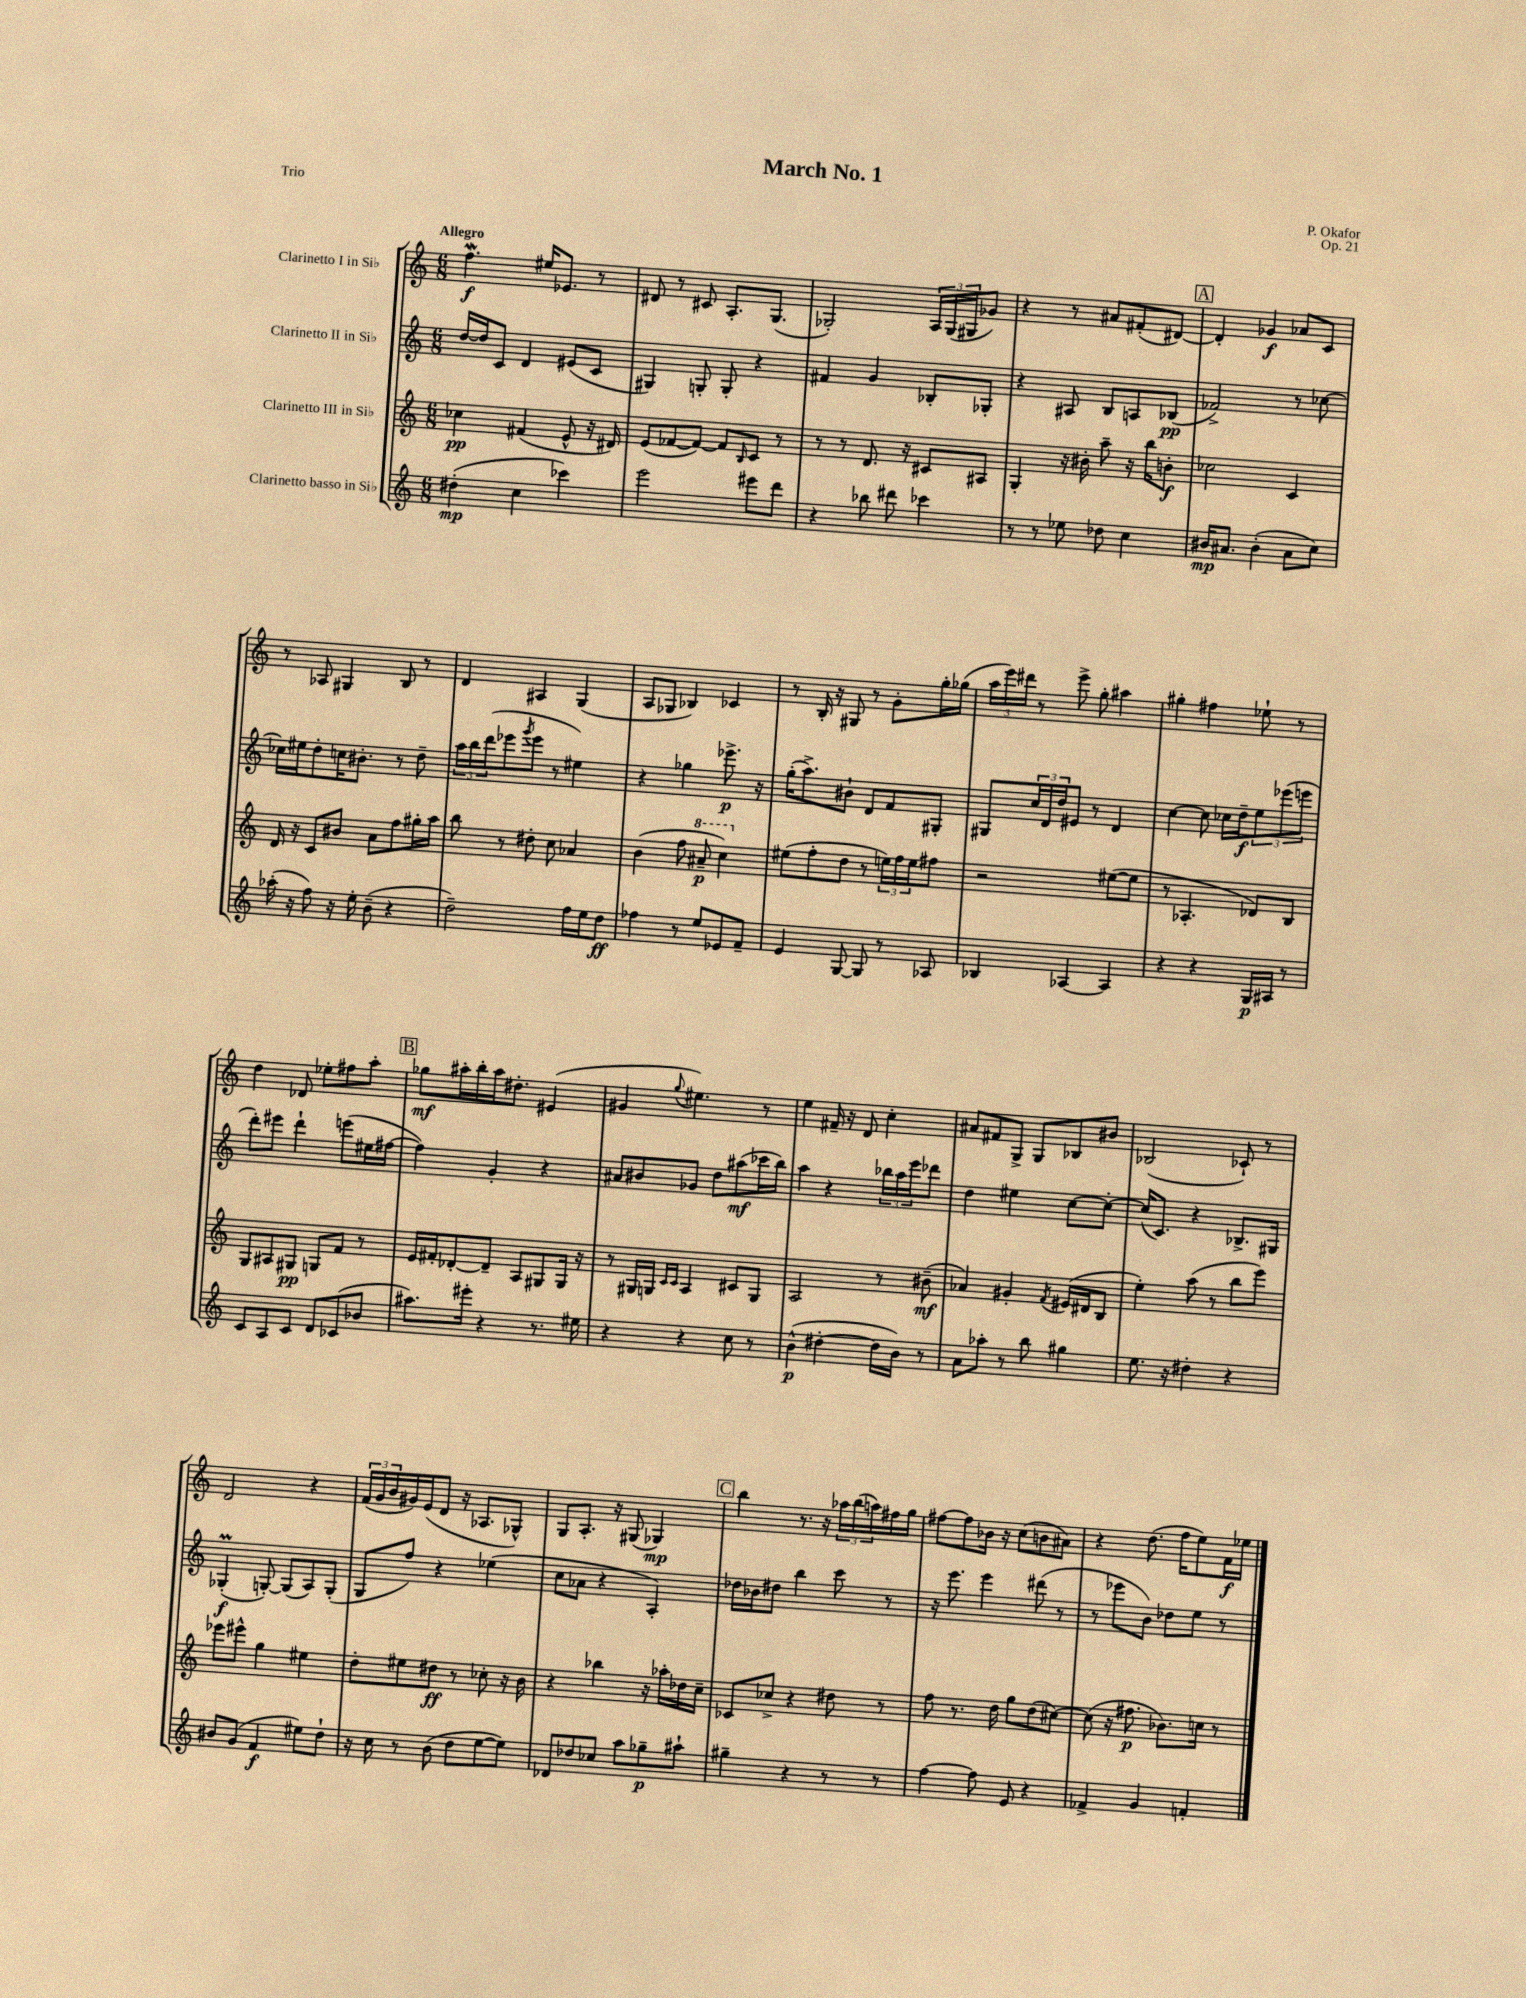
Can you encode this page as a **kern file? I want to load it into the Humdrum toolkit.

**kern	**kern	**kern	**kern
*staff4	*staff3	*staff2	*staff1
*clefG2	*clefG2	*clefG2	*clefG2
*k[]	*k[]	*k[]	*k[]
*M6/8	*M6/8	*M6/8	*M6/8
(4dd#'\	4cc-\	[16dd/LL	4.ff\
.	.	16dd/]J	.
.	.	8c/J	.
4cc\	(4f#/	4d/	.
.	.	.	16ee#/LK
.	.	.	8.e-/J
4ccc-\)	8e^^/	(8e#/L	.
.	16r	8c/J	8r
.	16d#/)	.	.
=	=	=	=
2eee\	(8e/L	4G#/)	8d#/
.	[8f-/	.	8r
.	8f-/_J)	8G'/	8c#/
.	8f-/]L	8G'/	8.A'/L
.	16qqB/	.	.
8eee#\L	8c/J	4r	.
.	.	.	(8.G/J
8ddd\J	8r	.	.
=	=	=	=
4r	8r	4f#/	2G-'/)
.	8r	.	.
8bb-\	8.d/	4g/	.
8ddd#\	.	.	.
.	16r	.	.
4ccc-\	8c#/L	8B-'/L	24A/LL
.	.	.	(24G-/
.	.	.	24G#/J
.	8A#/J	8G-'/J	8g-/J)
=	=	=	=
8r	4G'/	4r	4r
8r	.	.	.
8ee-\	16r	8A#/	8r
.	16b#'\	.	.
8dd-\	8aa~\	8B/L	8a#/L
4cc\	16r	8A/	(8f#'/
.	16bb\LK	.	.
.	8b'\J	(8B-/J	[8d#/J)
=	=	=	=
16b#/LK	2cc-\	2f-^/)	4d#'/]
8.a#/J	.	.	.
(4b#'\	.	.	4g-/
8a#\L	4c/	8r	8a-/L
8cc\J)	.	[8cc-\	8c/J
=	=	=	=
(16aa-'\	16d/	16cc-\]LL	8r
16r	16r	16ee#\J	.
8ff\)	8c/L	8dd'\	8A-/
16r	8b#/J	16cc\K	4G#/
16ee'\	.	8.b#'\J	.
(8b~\	8a\L	.	.
4r	8ff\	8r	8B/
.	16gg#'\L	8dd~\	8r
.	16aa\JJ	.	.
=	=	=	=
2dd~\)	8bb\	24aa\LL	4d/
.	.	24bb\	.
.	.	(24ddd\J	.
.	8r	8eee-\	.
.	.	8qggg/	.
.	8dd#'\	8eee-\J	4A#/
.	8cc\	8r	.
16ff\LL	4a-/	4ee#\)	(4G/
16ee\J	.	.	.
8dd\J	.	.	.
=	=	=	=
4ff-\	(4b\	4r	8A/L
.	.	.	8G-/J
8r	8ff\	4gg-\	4B-/)
8ee/L	8aa#~/	.	.
8e-/	4ccc\)	8.eee-^\	4c-/
8f~/J	.	.	.
.	.	16r	.
=	=	=	=
4e/	(8ee#\L	(16gg'\LK	8r
.	.	8.aa^\)	.
.	8ff'\	.	16B'/
.	.	.	16r
[8G/	8dd\J	8b#`\J	8G#/
8G/]	8r	8d/L	8r
8r	24ee\LL)	8f/	8g'\L
.	24ff\	.	.
.	24ee\J	.	.
8A-/	8ff#\J	8G#'/J	16gg'\L
.	.	.	(16gg-\JJ
=	=	=	=
4B-/	2r	8G#/L	24aa\LL
.	.	.	24eee\)
.	.	.	24ddd#\JJ
.	.	24cc/L	8r
.	.	24d/	.
.	.	24dd/J	.
[4A-/	.	8e#/J	8eee^\
.	.	8r	8gg'\
4A-/]	([8ee#\L	4d/	4aa#\
.	8ee#\]J	.	.
=	=	=	=
4r	8r	[4cc\	4gg#'\
.	4.A-'/	.	.
4r	.	8cc\]	4ff#\
.	.	16cc-\LL	.
.	.	16dd~\J	.
16G/LL	8d-/L)	12ee\	8ee-`\
16A#/JJ	.	.	.
.	.	(12eee-\	.
8r	8B/J	.	8r
.	.	12eee\J	.
=	=	=	=
8c/L	8G/L	8ddd'\L)	4dd\
8A/	8A#/	8eee#\J	.
8c/J	8G#/J	4ddd`\	8d-/
8d/L	8G/L	.	8ee-'\L
(8c-/	8f/J	(8eee\L	8ff#\
8b-/J	8r	16ee#\L	8aa'\J
.	.	[16ff#\JJ	.
=	=	=	=
8.aa#\L)	16e/LL	4ff#\])	8gg-\L
.	16f#'/J	.	.
.	[8d-'/	.	16aa#'\L
16eee#'\Jk	.	.	16bb'\
4r	8d-~/]J	4g'/	16aa#\J
.	.	.	8.dd#'\J
.	8A/L	.	.
8.r	8G#/	4r	(4e#/
.	16G#/Jk	.	.
16ee#\	16r	.	.
=	=	=	=
4r	8r	8a#/L	4g#/
.	16G#/LL	8b#/	.
.	16G/JJ	.	.
.	16qqc/LL	.	.
.	16qqc/JJ	.	8qqgg/
4r	4A/	8g-/J	4.ee#\)
.	.	8dd\L	.
8cc\	8c#/L	(8aa#\	.
8r	8G/J	16ccc-\L	8r
.	.	16bb\JJ)	.
=	=	=	=
(4b^^\	2A/	4aa\	4ee\
[4dd#'\	.	4r	16f#~/
.	.	.	16r
.	.	.	8d/
16dd#\]LL	8r	24bb-\LL	4cc'\
.	.	24aa\	.
16b\JJ)	.	.	.
.	.	24eee\J	.
8r	(8b#~\	8ddd-\J	.
=	=	=	=
8a\L	4a-/)	4dd\	8a#/L
8aa-'\J	.	.	8f#/
8r	4g#'/	4ee#\	8G^/J
8bb\	.	.	8G/L
.	8qf/	.	.
4gg#\	(16e#/LL	[8cc\L	8B-/
.	16d#/J	.	.
.	8B/J	8cc'\_J	8b#/J
=	=	=	=
8.ee\	4ee'\)	(16cc/]LK	(2B-/
.	.	8.c/J)	.
16r	.	.	.
4dd#'\	(8aa\	4r	.
.	8r	.	.
4r	8bb\L	8.B-^/L	8c-`/)
.	8eee\J)	.	8r
.	.	16G#/Jk	.
=	=	=	=
8b#/L	8eee-\L	(4G-'/	2d/
(8g/J	8eee#^^\J	.	.
4f/	4gg\	[8G'/)	.
.	.	(8G/]L	.
8ee#\L)	4ee#\	8A/)	4r
8dd`\J	.	(8G'/J	.
=	=	=	=
16r	8dd'\L	8G/L	(24f/LL
.	.	.	24g/
16cc\	.	.	.
.	.	.	24b/
8r	8ee#\	8ff/J)	16g#/)
.	.	.	(16e/J
(8b\	8dd#\J	4r	8d/J
8dd\L	8r	.	16r
.	.	.	8.A-/L
[8ee\	8cc-'\	(4ee-\	.
8ee\]J)	16r	.	8G-^^/J)
.	16b\	.	.
=	=	=	=
8d-/L	4r	8cc\L	8G/L
8dd-/	.	8a-\J	8.A'/J
8cc-/J	4bb-\	4r	.
.	.	.	16r
8aa\L	.	.	(8G#/
8gg-~\	16r	4A'/)	4G-/)
.	16aa-'\LL	.	.
8aa#`\J	16dd-\	.	.
.	16cc~\JJ	.	.
=	=	=	=
4gg#~\	8c-/L	16dd-\LL	4bb\
.	.	16b-\J	.
.	8cc-^/J	8dd#\J	.
4r	4r	4bb\	8.r
.	.	.	16r
8r	8dd#\	8ccc\	24aa-\LL
.	.	.	(24bb\
.	.	.	24aa\)
8r	8r	8r	16ff#\
.	.	.	16gg\JJ
=	=	=	=
[4ff\	8ff\	16r	[8ff#\L
.	.	8.eee\	.
.	8.r	.	8ff#\]
8ff\]	.	4eee\	16b-\Jk
.	16dd\	.	16r
8e/	8gg\L	.	(8cc\L
4r	(8dd\	(8ddd#\	8b\
.	[8cc#\J)	8r	8a#\J)
=	=	=	=
4f-^/	(8cc#\]	8r	4r
.	16r	8eee-\L	.
.	8.ff#\	.	.
4g/	.	8b\J)	(8.dd\
.	8.b-\L)	8dd-\L	.
.	.	.	16ff\LK
4f'/	.	8ee\J	8ee\)
.	16cc\Jk	.	.
.	8r	8r	16f\L
.	.	.	16ee-\JJ
==	==	==	==
*-	*-	*-	*-
